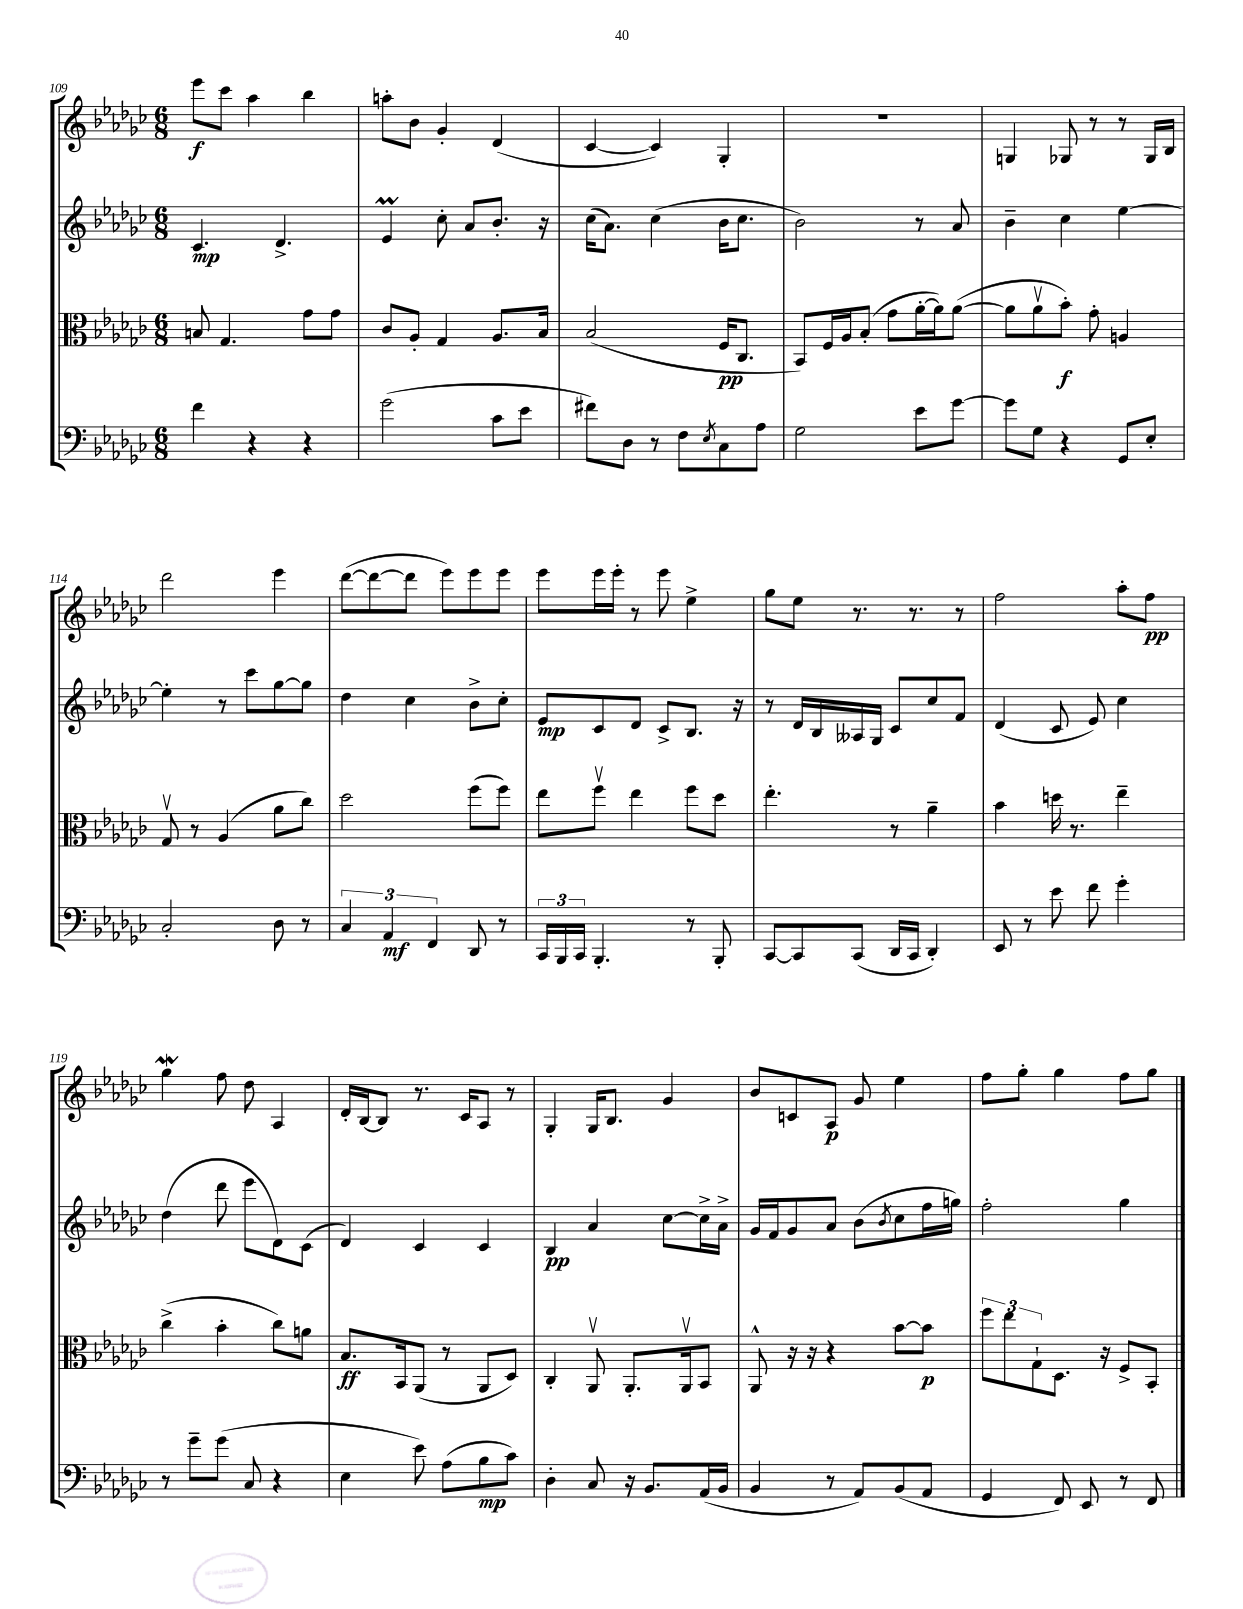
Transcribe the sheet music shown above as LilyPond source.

<<
\new StaffGroup <<
\new Staff = "s0" {
    \clef treble \key ges \major \numericTimeSignature \time 6/8
    ees'''8\f ces'''8 aes''4 bes''4 |
    a''8-. bes'8 ges'4-. des'4( |
    ces'4~ ces'4) ges4-. |
    R2. |
    g4 ges8 r8 r8 ges16 bes16 |
    des'''2 ees'''4 |
    des'''8~( des'''8~ des'''8 ees'''8) ees'''8 ees'''8 |
    ees'''8 ees'''16 ees'''16-. r8 ees'''8 ees''4-> |
    ges''8 ees''8 r8. r8. r8 |
    f''2 aes''8-. f''8\pp |
    ges''4\mordent f''8 des''8 aes4 |
    des'16-. bes16~ bes8 r8. ces'16 aes8 r8 |
    ges4-. ges16 bes8. ges'4 |
    bes'8 c'8 aes8\p ges'8 ees''4 |
    f''8 ges''8-. ges''4 f''8 ges''8 \bar "|." |
}
\new Staff = "s1" {
    \clef treble \key ges \major \numericTimeSignature \time 6/8
    ces'4.\mp des'4.-> |
    ees'4\prall ces''8-. aes'8 bes'8.-. r16 |
    ces''16( aes'8.) ces''4( bes'16 ces''8. |
    bes'2) r8 aes'8 |
    bes'4-- ces''4 ees''4~ |
    ees''4-. r8 ces'''8 ges''8~ ges''8 |
    des''4 ces''4 bes'8-> ces''8-. |
    ees'8\mp ces'8 des'8 ces'8-> bes8. r16 |
    r8 des'16 bes16 aeses16 ges16 ces'8 ces''8 f'8 |
    des'4( ces'8 ees'8) ces''4 |
    des''4( des'''8 ees'''8 des'8) ces'8( |
    des'4) ces'4 ces'4 |
    bes4\pp aes'4 ces''8~ ces''16-> aes'16-> |
    ges'16 f'16 ges'8 aes'8 bes'8( \acciaccatura { bes'8 } ces''8 f''16 g''16) |
    f''2-. ges''4 \bar "|." |
}
\new Staff = "s2" {
    \clef alto \key ges \major \numericTimeSignature \time 6/8
    b8 ges4. ges'8 ges'8 |
    ces'8 aes8-. ges4 aes8. bes16 |
    bes2( f16\pp ces8. |
    bes,8) f16 aes16 bes8-.( ges'8 aes'16~-. aes'16) aes'8~( |
    aes'8 aes'8\upbow bes'8-.\f) ges'8-. a4 |
    ges8\upbow r8 aes4( aes'8 ces''8) |
    des''2 f''8( f''8) |
    ees''8 f''8\upbow ees''4 f''8 des''8 |
    ees''4.-. r8 aes'4-- |
    bes'4 d''16 r8. ees''4-- |
    ces''4->( bes'4-. ces''8) a'8 |
    bes8.\ff bes,16 aes,8( r8 aes,8 des8) |
    ces4-. aes,8\upbow aes,8.-. aes,16\upbow bes,8 |
    aes,8-^ r16 r16 r4 bes'8~ bes'8\p |
    \tuplet 3/2 { f''8 ees''8 ges8-! } des8. r16 f8-> bes,8-. \bar "|." |
}
\new Staff = "s3" {
    \clef bass \key ges \major \numericTimeSignature \time 6/8
    f'4 r4 r4 |
    ges'2( ces'8 ees'8 |
    fis'8) des8 r8 f8 \acciaccatura { ees8 } ces8 aes8 |
    ges2 ees'8 ges'8~ |
    ges'8 ges8 r4 ges,8 ees8-. |
    ces2-. des8 r8 |
    \tuplet 3/2 { ces4 aes,4\mf f,4 } des,8 r8 |
    \tuplet 3/2 { ces,16 bes,,16 ces,16 } bes,,4.-. r8 bes,,8-. |
    ces,8~ ces,8 ces,8( des,16 ces,16 des,4-.) |
    ees,8 r8 ees'8 f'8 ges'4-. |
    r8 ges'8-- ges'8( ces8 r4 |
    ees4 ees'8) aes8( bes8\mp ces'8) |
    des4-. ces8 r16 bes,8. aes,16( bes,16 |
    bes,4 r8 aes,8) bes,8( aes,8 |
    ges,4 f,8) ees,8 r8 f,8 \bar "|." |
}
>>
>>
\layout { \context { \Score currentBarNumber = #109 } }
